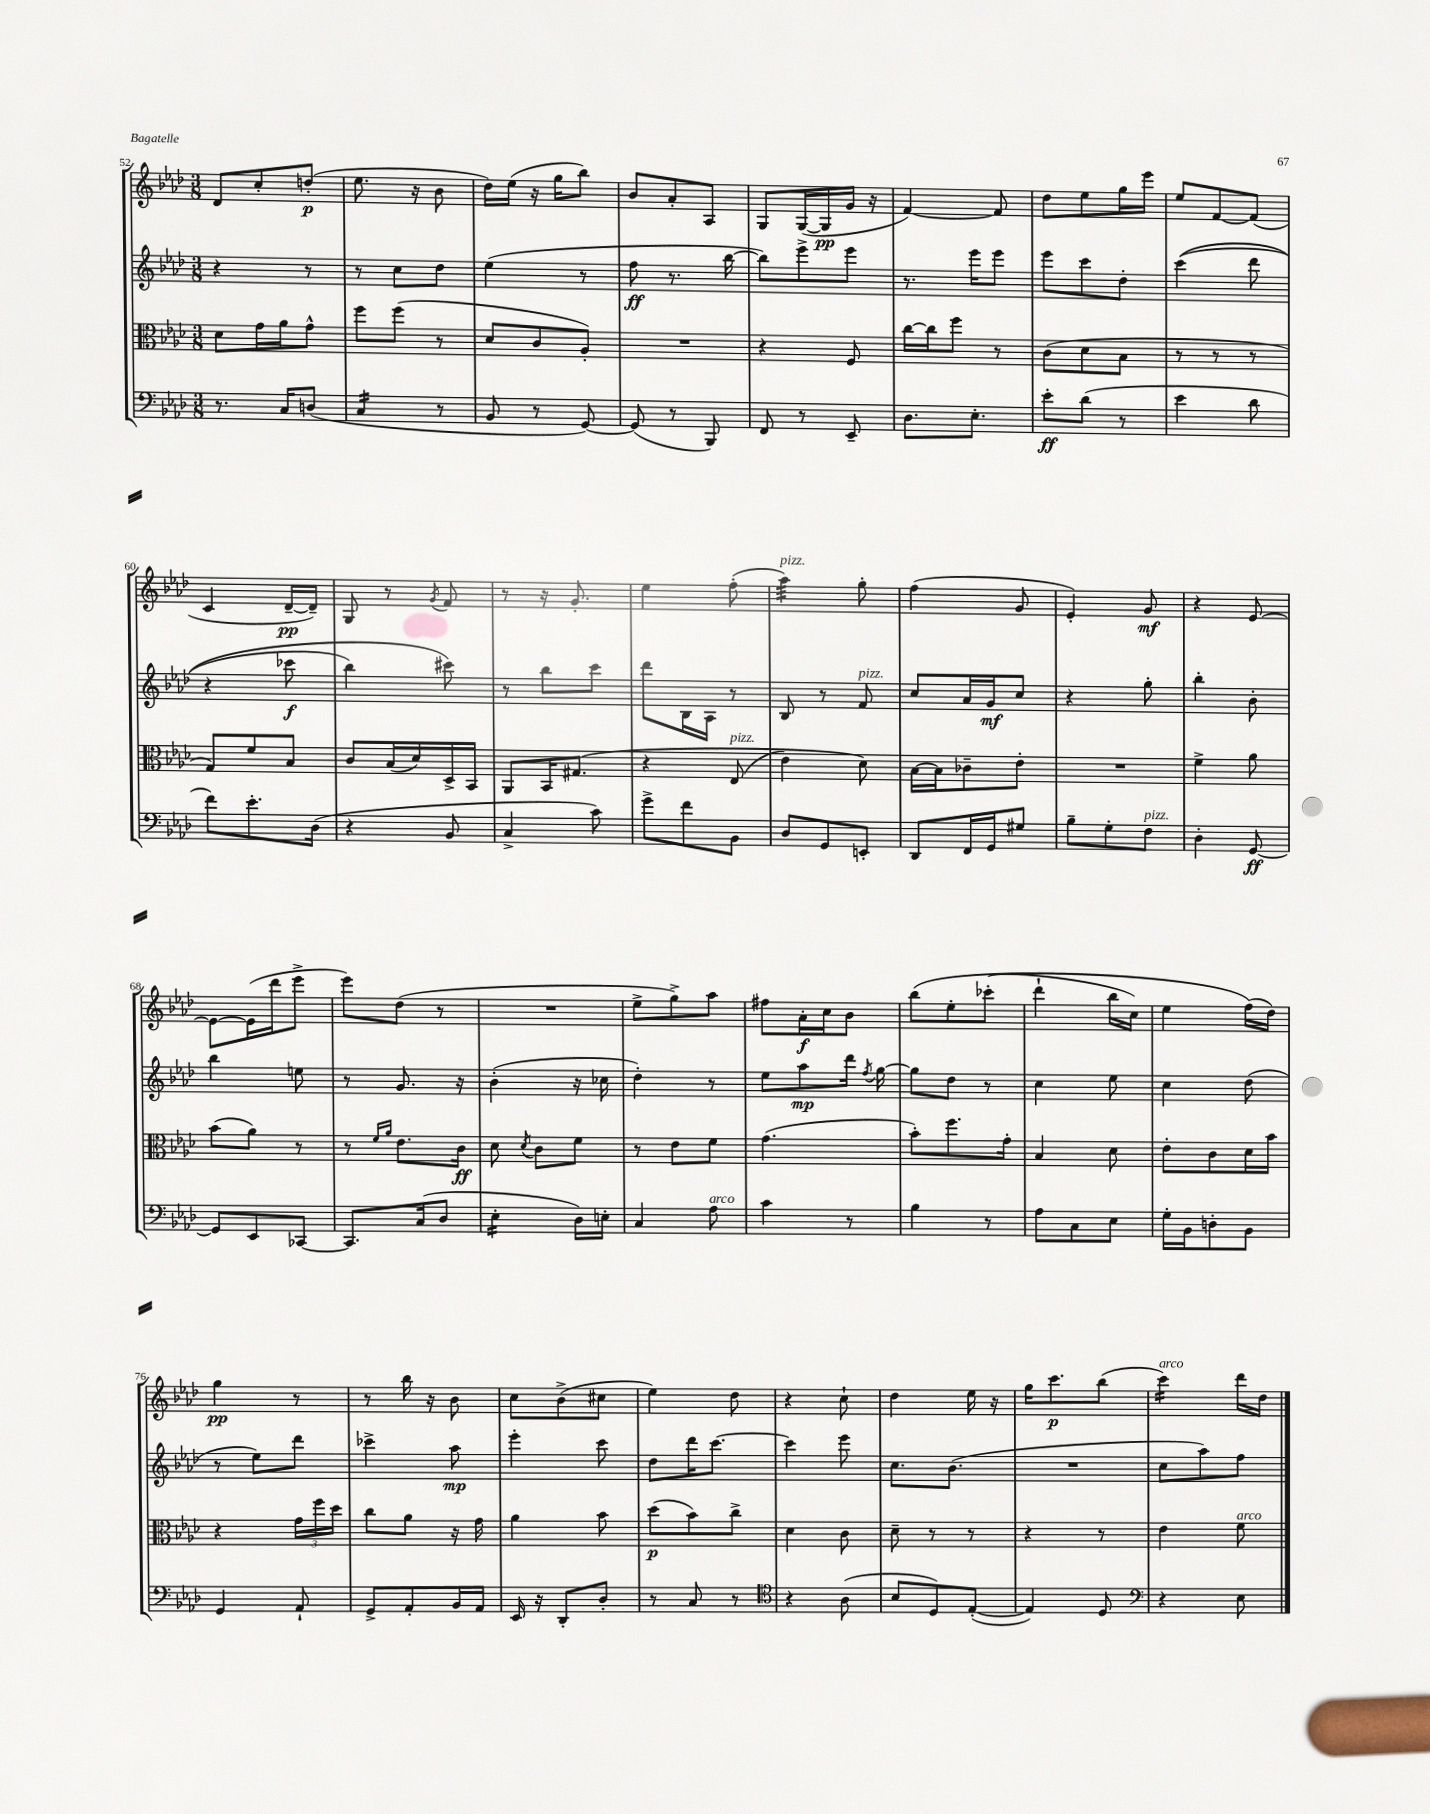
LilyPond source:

<<
\new StaffGroup <<
\new Staff = "s0" {
    \clef treble \key aes \major \numericTimeSignature \time 3/8
    \autoBeamOff des'8[ c''8-. d''8]-.\p( |
    ees''8. r16 bes'8 |
    des''16[) ees''16]( r16 g''16[ bes''8]) |
    bes'8[ aes'8-. aes8] |
    g8[ g16~( g16\pp g'16] r16 |
    f'4~) f'8 |
    des''8[ ees''8 g''16 ees'''16] |
    ees''8[ f'8~ f'8]( |
    c'4 des'16[~--\pp des'16]--) |
    g8 r8 \acciaccatura { g'8 } f'8 |
    r8 r16 g'8.-. |
    ees''4 f''8-.( |
    aes''4:32^\markup { \italic "pizz." }) g''8-. |
    f''4( g'8 |
    ees'4-.) g'8\mf |
    r4 ees'8~ |
    ees'8[~ ees'16( des'''16 ees'''8]-> |
    ees'''8[) des''8]( r8 |
    R4. |
    ees''8[-> g''8->) aes''8] |
    fis''8[ aes'16-.\f c''16 bes'8] |
    bes''8[\( ees''8-. ces'''8]-.( |
    des'''4-! bes''16[ c''16]) |
    ees''4 f''16[(\) des''16]) |
    g''4\pp r8 |
    r8 bes''16 r16 bes'8 |
    c''8[ bes'8->( cis''8] |
    ees''4) des''8 |
    r4 c''8-! |
    des''4 ees''16 r16 |
    g''16[ c'''8.\p bes''8]( |
    c'''4:16^\markup { \italic "arco" }) des'''16[ des''16] \bar "|." |
}
\new Staff = "s1" {
    \clef treble \key aes \major \numericTimeSignature \time 3/8
    \autoBeamOff r4 r8 |
    r8 c''8[ des''8] |
    ees''4( r8 |
    f''8\ff r8. bes''16~ |
    bes''8[) ees'''8-> ees'''8] |
    r8. ees'''16[ ees'''8] |
    ees'''8[ c'''8 des''8]-. |
    c'''4(\( des'''8 |
    r4 ces'''8\f |
    bes''4) cis'''8\) |
    r8 bes''8[ c'''8] |
    des'''8[ bes16 aes16] r8 |
    bes8 r8 f'8^\markup { \italic "pizz." } |
    c''8[ aes'16 g'16\mf c''8] |
    r4 g''8-. |
    bes''4-. bes'8-. |
    bes''4 e''8 |
    r8 g'8. r16 |
    bes'4-.( r16 ces''16 |
    des''4-.) r8 |
    ees''8[ aes''8\mp des'''16] \acciaccatura { f''8 } g''16~ |
    g''8[ des''8] r8 |
    c''4 ees''8 |
    c''4 des''8( |
    r8 ees''8[) des'''8] |
    ces'''4-> aes''8\mp |
    ees'''4-. c'''8 |
    des''8[ des'''16 c'''8.]~ |
    c'''4 ees'''8 |
    c''8.[ bes'8.]( |
    R4. |
    c''8[ aes''8) f''8] \bar "|." |
}
\new Staff = "s2" {
    \clef alto \key aes \major \numericTimeSignature \time 3/8
    \autoBeamOff des'8[ g'16 aes'16 g'8]-^ |
    f''8[ f''8]( r8 |
    des'8[ c'8 aes8]-.) |
    R4. |
    r4 f8 |
    c''16[~ c''16 f''8] r8 |
    c'8[( des'8 bes8] |
    r8 r8 r8 |
    g8[) f'8 bes8] |
    c'8[ bes16( des'16) des16-> bes,16] |
    aes,8[ bes,16 gis8.]\( |
    r4 ees8^\markup { \italic "pizz." }( |
    ees'4) des'8\) |
    bes16[~ bes16 ces'8-- ees'8]-. |
    R4. |
    f'4-> aes'8 |
    bes'8[( aes'8]) r8 |
    r8 \grace { f'16[ aes'16] } ees'8.[ c'16]\ff |
    des'8 \acciaccatura { des'8 } c'8[ f'8] |
    r8 ees'8[ f'8] |
    g'4.( |
    bes'8[-.) f''8. g'16]-. |
    bes4 des'8 |
    ees'8[-. c'8 des'16 bes'16] |
    r4 \tuplet 3/2 { g'16[ f''16 des''16] } |
    c''8[ aes'8] r16 g'16 |
    aes'4 bes'8 |
    des''8[\p( bes'8) c''8]-> |
    des'4 c'8 |
    des'8-- r8 r8 |
    r4 r8 |
    ees'4 f'8^\markup { \italic "arco" } \bar "|." |
}
\new Staff = "s3" {
    \clef bass \key aes \major \numericTimeSignature \time 3/8
    \autoBeamOff r8. c16[ d8]( |
    c4:16 r8 |
    bes,8 r8 g,8~) |
    g,8( r8 bes,,8) |
    f,8 r8 ees,8-- |
    des8.[ ees8.]-. |
    ees'8[-.\ff des'8]( r8 |
    ees'4 des'8 |
    f'8[) ees'8.-. des16]( |
    r4 bes,8 |
    c4-> c'8) |
    g'8[-> f'8 bes,8] |
    des8[ g,8 e,8]-. |
    des,8[ f,16 g,16 gis8] |
    bes8[-- g8-. f8]^\markup { \italic "pizz." } |
    des4-. g,8~\ff |
    g,8[ ees,8 ces,8]~ |
    ces,8.[ c16( des8] |
    ees4:16-. des16[) e16]-. |
    c4 aes8^\markup { \italic "arco" } |
    c'4 r8 |
    bes4 r8 |
    aes8[ c8 ees8] |
    g16[-. bes,16 d8-. bes,8] |
    g,4 aes,8-! |
    g,8[-> aes,8-. bes,16 aes,16] |
    ees,16 r16 des,8[-. des8]-. |
    r8 c8 r8 |
    \clef tenor r4 aes8( |
    bes8[ des8) ees8]~-.( |
    ees4) des8 |
    \clef bass r4 ees8 \bar "|." |
}
>>
>>
\layout { \context { \Score currentBarNumber = #52 } }
